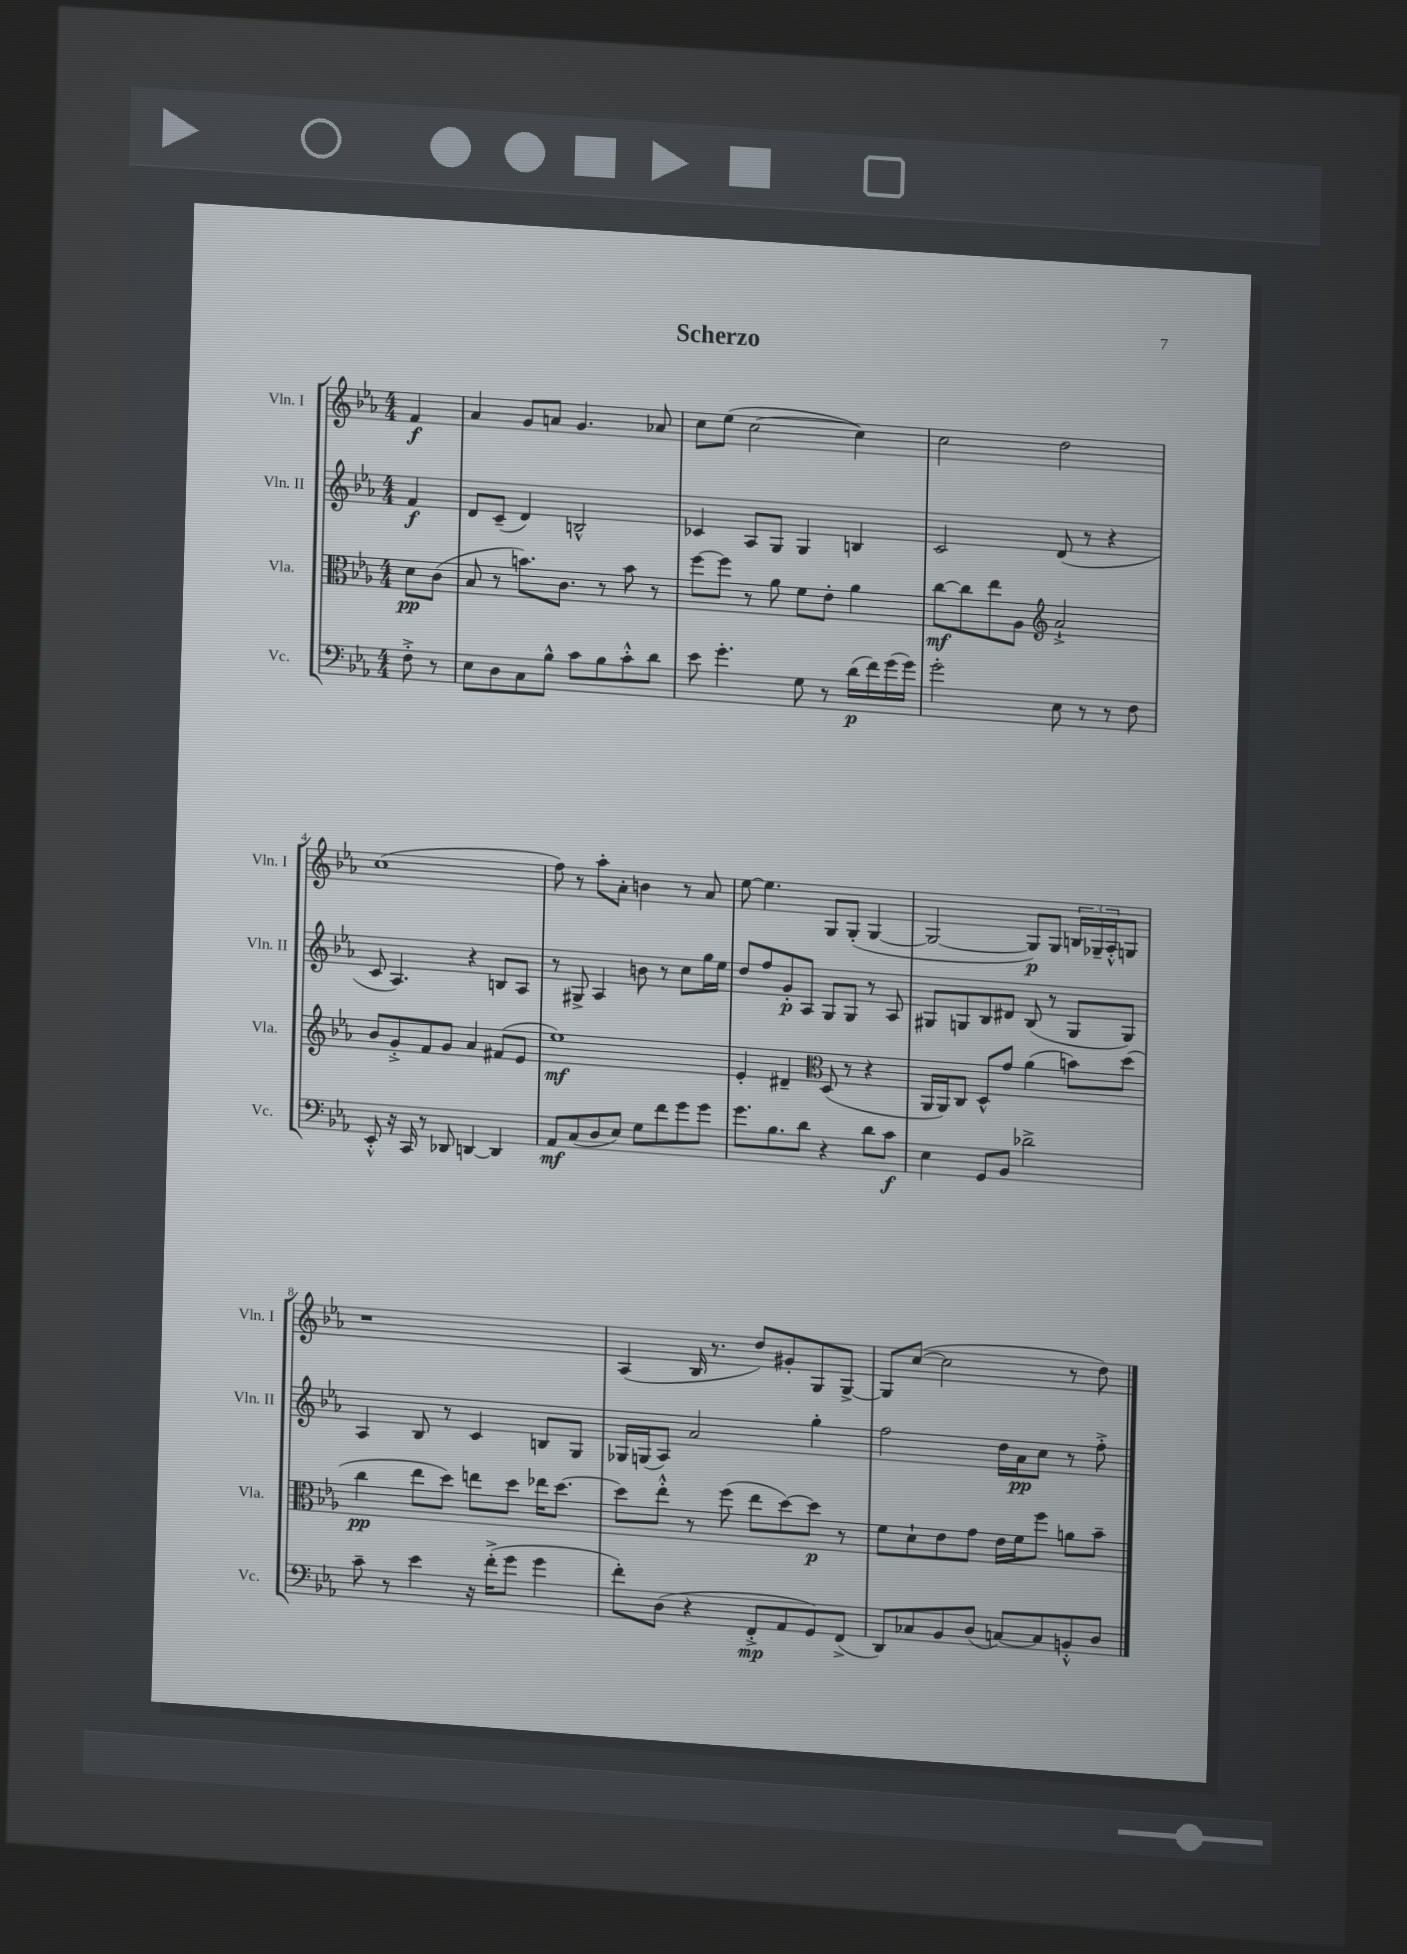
\header { title = "Scherzo" }
<<
\new StaffGroup <<
\new Staff = "s0" \with { instrumentName = "Vln. I" shortInstrumentName = "Vln. I" } {
    \clef treble \key ees \major \numericTimeSignature \time 4/4 \partial 4
    f'4\f |
    aes'4 g'8 a'8 g'4. aes'8 |
    c''8 ees''8( c''2~ c''4) |
    c''2 d''2 |
    c''1( |
    f''8) r8 aes''8-. aes'8-. b'4 r8 aes'8 |
    ees''8~ ees''4. g8 g8-.( g4~ |
    g2~ g8\p) g8 \tuplet 3/2 { b16 ges16-- aes16-.-^ } g8 |
    r1 |
    aes4( bes16 r8. d''8) gis'8-. g8 g8~-> |
    g8 c''8~( c''2 r8 d''8) \bar "|." |
}
\new Staff = "s1" \with { instrumentName = "Vln. II" shortInstrumentName = "Vln. II" } {
    \clef treble \key ees \major \numericTimeSignature \time 4/4 \partial 4
    f'4\f |
    d'8 c'8--( d'4) b2-^ |
    ces'4 aes8 g8 g4 b4 |
    c'2 d'8( r8 r4 |
    c'8 aes4.) r4 b8 aes8 |
    r8 gis8-> aes4 b'8 r8 c''8 g''16 ees''16 |
    d''8 f''8 g'8-.\p aes8 g8 g8 r8 aes8 |
    gis8 g8 bes8 dis'8 bes8( r8 g8 g8) |
    aes4 bes8 r8 c'4 b8 g8 |
    ges16 g16( aes8) aes'2 g''4-. |
    f''2 d''16 aes'16\pp c''8 r8 f''8-.-> \bar "|." |
}
\new Staff = "s2" \with { instrumentName = "Vla." shortInstrumentName = "Vla." } {
    \clef alto \key ees \major \numericTimeSignature \time 4/4 \partial 4
    d'8\pp c'8( |
    bes8 r8 b'8.) c'8. r8 b'8 r8 |
    f''8~ f''8 r8 aes'8 f'8 ees'8-. aes'4 |
    c''8~\mf c''8 ees''8 aes8 \clef treble aes'2-!-> |
    bes'8 g'8-.-> f'8 g'8 aes'4 fis'8( ees'8 |
    ees''1\mf) |
    ees'4-. dis'4-- \clef alto d8( r8 r4 |
    aes,16 aes,16) c8 d8-^ g'8 aes'4( b'8) d''8( |
    c''4\pp ees''8 d''8) e''8 d''8 ees''16 d''8.~ |
    d''8 ees''8-.-^ r8 f''8( ees''8 d''8~) d''8\p r8 |
    f'8 d'8-! ees'8 g'8 ees'16 f'16 f''8 a'8 bes'8-- \bar "|." |
}
\new Staff = "s3" \with { instrumentName = "Vc." shortInstrumentName = "Vc." } {
    \clef bass \key ees \major \numericTimeSignature \time 4/4 \partial 4
    f8-.-> r8 |
    ees8 d8 c8 bes8-^ c'8 bes8 c'8-.-^ d'8 |
    ees'8 g'4.-. g8 r8 d'16\p( f'16) g'16( g'16) |
    g'2-. ees8 r8 r8 f8 |
    ees,8-.-^ r16 c,16 r8 des,8 d,4~ d,4 |
    aes,8\mf c8( d8 ees8) g8 f'8 g'8 g'8 |
    g'8. bes8. d'8 r4 d'8 c'8\f |
    ees4 g,8 bes,8 des'2-> |
    c'8-- r8 ees'4 r16 f'16-.->( g'8 g'4 |
    f'8-.) d8( r4 f,8-.->\mp aes,8 g,8) f,8->( |
    d,8) ces8 bes,8 d8( c8~) c8 b,8-.-^ d8 \bar "|." |
}
>>
>>
